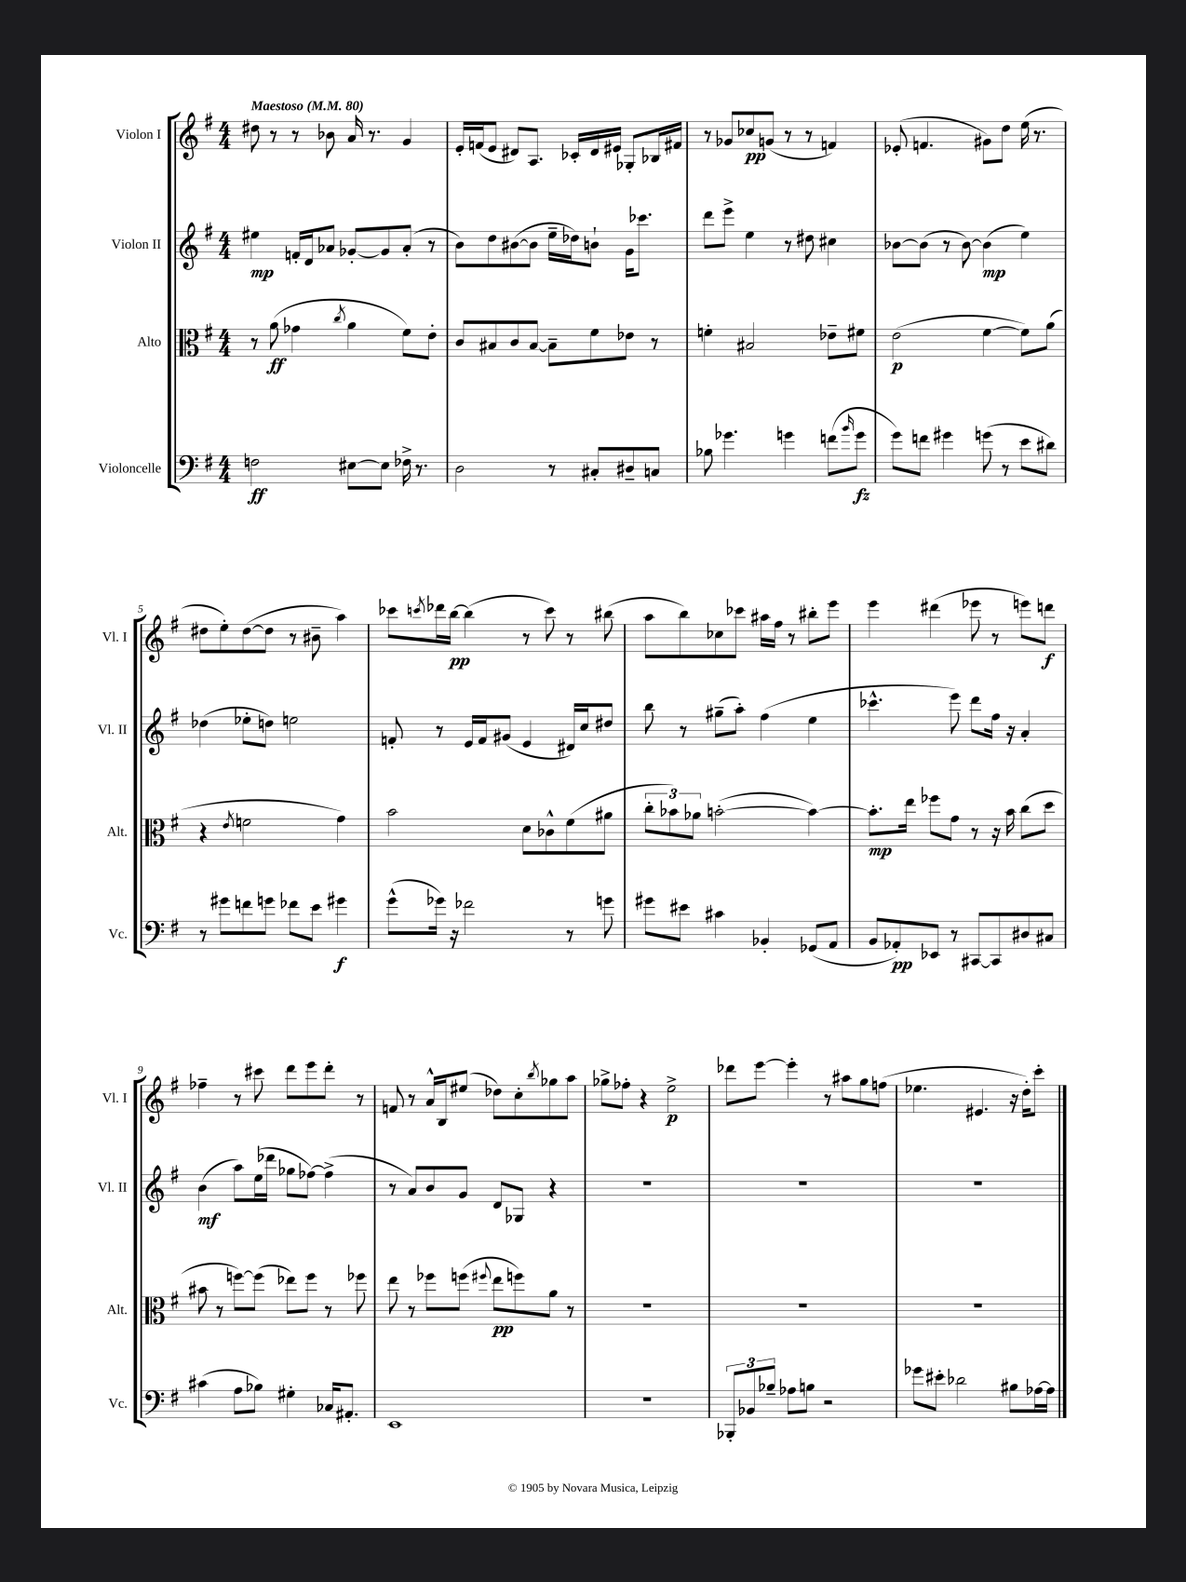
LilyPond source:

<<
\new StaffGroup <<
\new Staff = "s0" \with { instrumentName = "Violon I" shortInstrumentName = "Vl. I" } {
    \clef treble \key g \major \numericTimeSignature \time 4/4 \tempo "Maestoso" 4 = 80
    dis''8 r8 r8 bes'8 a'16 r8. g'4 |
    e'16-. f'16( e'8 dis'8) a8. ces'16-. dis'16 eis'16 ges8-. bes16 fis'16 |
    r8 ges'8 ces''8\pp g'8( r8 r8 f'4) |
    ees'8-.( f'4. gis'8) d''8 e''16( r8. |
    dis''8 e''8-.) dis''8~( dis''8 r8 bis'8-- a''4) |
    ces'''8 \acciaccatura { c'''8 } des'''16 b''16~\pp b''4( r8 c'''8) r8 bis''8( |
    a''8 b''8) ces''8 ces'''8 ais''16 fis''16 r8 bis''8-. e'''8 |
    e'''4 dis'''4( ees'''8 r8 e'''8) d'''8\f |
    fes''4-- r8 cis'''8 d'''8 e'''8 d'''8-. r8 |
    f'8 r8 a'16-^ b16 eis''8( des''8) c''8-. \acciaccatura { b''8 } ges''8 a''8 |
    ges''8-> fes''8-. r4 e''2->\p |
    des'''8 e'''8~ e'''4-. r8 ais''8 g''8 f''8( |
    ees''4. eis'4. r16 d''16-.) c'''8-. \bar "|." |
}
\new Staff = "s1" \with { instrumentName = "Violon II" shortInstrumentName = "Vl. II" } {
    \clef treble \key g \major \numericTimeSignature \time 4/4
    eis''4\mp f'16-. d'16 aes'8 ges'8~-. ges'8 aes'8-.( r8 |
    b'8) d''8 bis'8~( bis'8 e''16-- des''16) b'8-! g'16 ces'''8. |
    d'''8 e'''8-> e''4 r8 dis''8 cis''4 |
    bes'8~ bes'8( r8 bes'8~) bes'4\mp( e''4) |
    des''4( ees''8-. d''8) e''2 |
    f'8-. r8 e'16 f'16 gis'8( e'4 dis'16) c''16 dis''8 |
    b''8 r8 gis''8--( a''8-.) fis''4( e''4 |
    ces'''4.-^ e'''8) d'''8 fis''16 r16 a'4-. |
    b'4\mf( a''8) e''16( des'''16 ges''8 fes''8~) fes''4->( |
    r8 a'8) b'8 g'8 d'8 ges8 r4 |
    R1 |
    R1 |
    R1 \bar "|." |
}
\new Staff = "s2" \with { instrumentName = "Alto" shortInstrumentName = "Alt." } {
    \clef alto \key g \major \numericTimeSignature \time 4/4
    r8 a'8\ff( ges'4 \acciaccatura { c''8 } a'4 fis'8) e'8-. |
    c'8 bis8 c'8 bis8~ bis8-- fis'8 ees'8 r8 |
    f'4-. bis2 ees'8-- fis'8 |
    e'2\p( fis'4~ fis'8) a'8( |
    r4 \acciaccatura { e'8 } f'2 g'4) |
    b'2 d'8 ces'8-^ fis'8( ais'8 |
    \tuplet 3/2 { c''8-. bes'8) aes'8 } b'2~-.( b'4~) |
    b'8.-.\mp e''16 fes''8 g'8 r8 r16 b'16 c''8( d''8 |
    bis'8 r8 f''8~) f''8( ees''8) f''8 r8 fes''8 |
    e''8 r8 fes''8 f''8( \appoggiatura { fis''8 } e''8\pp f''8) a'8 r8 |
    R1 |
    R1 |
    R1 \bar "|." |
}
\new Staff = "s3" \with { instrumentName = "Violoncelle" shortInstrumentName = "Vc." } {
    \clef bass \key g \major \numericTimeSignature \time 4/4
    f2\ff eis8~ eis8 fes16-> r8. |
    d2 r8 cis8-. dis8-- c8 |
    bes8 ges'4. g'4 f'8( \grace { b'16 } g'8\fz |
    g'8) f'8 gis'4 g'8( r8 e'8 dis'8) |
    r8 gis'8 f'8 g'8 fes'8 e'8 gis'4\f |
    g'8-^( ges'16) r16 fes'2 r8 g'8 |
    gis'8 eis'8 cis'4 bes,4-. ges,8( a,8 |
    b,8 aes,8-.\pp) ees,8 r8 cis,8~ cis,8 dis8 cis8 |
    cis'4( a8 bes8) gis4-. ces16 ais,8.-. |
    e,1 |
    R1 |
    \tuplet 3/2 { bes,,8-. bes,8 bes8-- } aes8 b8 r2 |
    ges'8 eis'8-. des'2 bis8 aes16~ aes16 \bar "|." |
}
>>
>>
